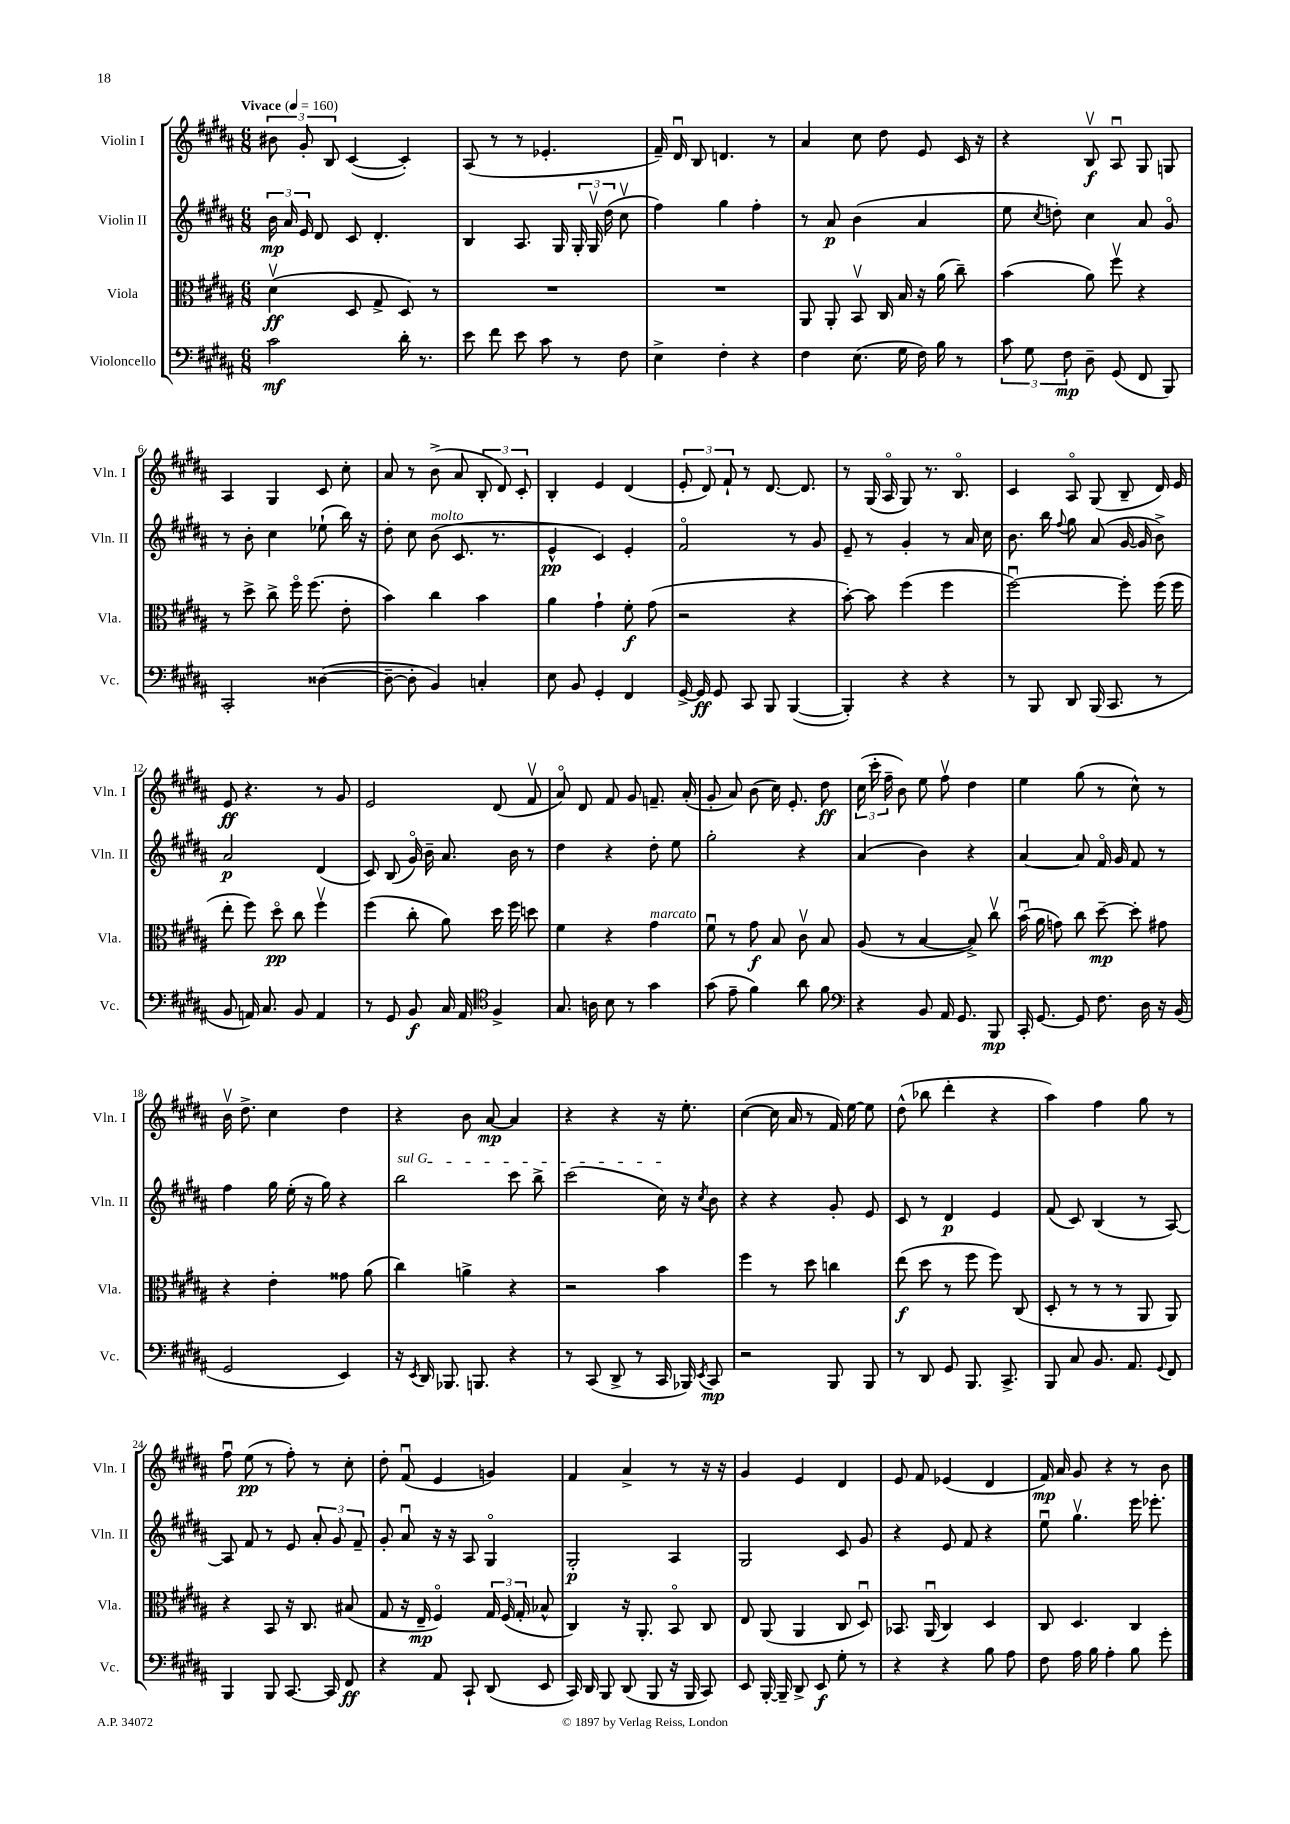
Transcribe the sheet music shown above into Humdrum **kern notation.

**kern	**kern	**kern	**kern
*staff4	*staff3	*staff2	*staff1
*clefF4	*clefC3	*clefG2	*clefG2
*k[f#c#g#d#a#]	*k[f#c#g#d#a#]	*k[f#c#g#d#a#]	*k[f#c#g#d#a#]
*M6/8	*M6/8	*M6/8	*M6/8
*MM160	*MM160	*MM160	*MM160
2c#	(4d#v	24b	12b#
.	.	24a#	.
.	.	24e	12g#'
.	.	8d#	.
.	.	.	12B
.	8D#	8c#	([4c#
.	8G#^	4.d#'	.
16d#'	8D#)	.	4c#'])
8.r	.	.	.
.	8r	.	.
=	=	=	=
8e	2.r	4B	(8A#
8f#	.	.	8r
8e	.	8.A#	8r
8c#	.	.	4.e-'
.	.	16G#	.
8r	.	24G#'	.
.	.	24G#v	.
.	.	(24dd#	.
8F#	.	8cc#v	.
=	=	=	=
4E^	2.r	4ff#)	16f#~)
.	.	.	16d#u
.	.	.	8B
4F#'	.	4gg#	4.d
4r	.	4ff#'	.
.	.	.	8r
=	=	=	=
4F#	8AA#	8r	4a#
.	8AA#'	8a#	.
(8.E	8BBv	(4b	8cc#
.	16C#	.	8dd#
16G#	16B	.	.
16F#)	16r	4a#	8e
16B	(16a#	.	.
8r	8cc#~)	.	16c#
.	.	.	16r
=	=	=	=
12c#	(4b	8ee	4r
12G#	.	.	.
.	.	8qcc#	.
.	.	8dd')	.
12F#	.	.	.
8D#~	8a#)	4cc#	8Bv
(8GG#	8ff#v	.	8A#u
8FF#	4r	8a#	8G#
8BBB)	.	8g#o	8G
=	=	=	=
2CC#'	8r	8r	4A#
.	8dd#^	8b'	.
.	8cc#^	4cc#	4G#
.	16ff#o	.	.
.	(8.ff#	.	.
([4D##	.	(8ee-`	8c#
.	8e'	16bb)	8cc#'
.	.	16r	.
=	=	=	=
8D##~_	4b)	8dd#'	8a#
8D##']	.	8cc#	8r
4BB)	4cc#	(8b	(8b^
.	.	8.c#	8a#
4C'	4b	.	12B'
.	.	8.r	.
.	.	.	12d#)
.	.	.	12c#'
=	=	=	=
8E	4a#	4e^^	4B'
8BB	.	.	.
4GG#'	4g#`	4c#)	4e
4FF#	8f#'	4e'	(4d#
.	(8g#	.	.
=	=	=	=
[16GG#^	2r	2f#o	12e'
16GG#]	.	.	.
.	.	.	12d#)
8GG#	.	.	.
.	.	.	12f#`
8CC#	.	.	8r
8BBB	.	.	[8.d#
([4BBB	4r	8r	.
.	.	.	8.d#]
.	.	8g#	.
=	=	=	=
4BBB'])	[8b')	8e~	8r
.	8b]	8r	(16G#
.	.	.	16A#o
4r	(4ff#	4g#'	8G#)
.	.	.	8.r
4r	4ff#	8r	.
.	.	.	8.Bo
.	.	16a#	.
.	.	16cc#	.
=	=	=	=
8r	[2ff#u)	8.b	4c#
8BBB	.	.	.
.	.	16bb	.
.	.	8qqff#	.
8DD#	.	8gg#	8A#o
(16BBB	.	(8a#	(8G#
8.CC#	.	.	.
.	8ff#']	[16g#	8B~
.	.	16g#]	.
8r	(16ff#	8b^)	16d#)
.	16ff#	.	16e
=	=	=	=
8BB	8ee'	2a#	8e
16AA)	8ff#)	.	4.r
8.C#	.	.	.
.	8dd#o	.	.
8BB	8cc#	.	.
4AA	4ff#v	(4d#	8r
.	.	.	8g#
=	=	=	=
8r	(4ff#	8c#)	2e
8GG#	.	(8B	.
8BB	8cc#'	16g#o)	.
.	.	16b~	.
16C#	8a#)	8.a#	.
16AA#	.	.	.
*clefC4	*	*	*
4F#^	16dd#	.	(8d#
.	16ff#	16b	.
.	8dd	8r	8f#v
=	=	=	=
8.G#	4f#	4dd#	8a#o)
.	.	.	8d#
16A	.	.	.
8B	4r	4r	8f#
8r	.	.	8g#
4g#	4g#	8dd#'	8.f~
.	.	8ee	.
.	.	.	(16a#'
=	=	=	=
(8g#	8f#u	2gg#'	8g#'
8e~	8r	.	8a#)
4f#)	8g#	.	(8b
.	8B	.	16cc#)
.	.	.	8.e'
8a#	8c#v	4r	.
8f#	8B	.	8dd#
=	=	=	=
*clefF4	*	*	*
4r	(8A#	(4a#	(24cc#
.	.	.	24ccc#'
.	.	.	24ff#~
.	8r	.	8b)
8BB	[4B	4b)	8ee
16AA#	.	.	8ff#v
8.GG#	.	.	.
.	8B^])	4r	4dd#
8BBB	8cc#v	.	.
=	=	=	=
16CC#'	(16bu	[4a#	4ee
[8.GG#	16a#	.	.
.	8g)	.	.
8GG#]	8cc#	8a#]	(8gg#
8.F#	[8dd#~	16f#o	8r
.	.	16g#	.
.	8dd#']	8f#	8cc#^^)
16D#	.	.	.
16r	8g#	8r	8r
(16BB	.	.	.
=	=	=	=
2GG#	4r	4ff#	16bv
.	.	.	8.dd#^
.	4e'	16gg#	4cc#
.	.	(16ee'	.
.	.	16r	.
.	.	16gg#)	.
4EE)	8g##	4r	4dd#
.	(8a#	.	.
=	=	=	=
16r	4cc#)	2bb	4r
8qEE	.	.	.
16DD#	.	.	.
8.BBB-	.	.	.
.	4a^	.	8b
8.BBB	.	.	.
.	.	.	[8a#
4r	4r	8ccc#	4a#]
.	.	8bb^	.
=	=	=	=
8r	2r	(2ccc#	4r
(8CC#	.	.	.
8DD#^	.	.	4r
8r	.	.	.
16CC#	4b	16cc#)	16r
16BBB-)	.	16r	8.ee'
8qEE	.	8qcc#	.
8CC#	.	8b	.
=	=	=	=
2r	4ff#	4r	([4cc#
.	8r	4r	16cc#]
.	.	.	16a#
.	8dd#	.	8r
8BBB	4cc	8g#'	16f#)
.	.	.	[16ee
8BBB	.	8e	8ee]
=	=	=	=
8r	(8ee	8c#	(8dd#^^
8DD#	8dd#	8r	8bb-
8GG#	8r	4d#	4ddd#'
8.BBB	8ff#	.	.
.	8ff#)	4e	4r
8.CC#^	.	.	.
.	(8C#	.	.
=	=	=	=
8BBB	8D#'	(8f#	4aa#)
8C#	8r	8c#)	.
8.BB	8r	(4B	4ff#
.	8r	.	.
8.AA#	.	.	.
.	8AA#	8r	8gg#
8qqGG#	.	.	.
8FF#	8AA#)	[8A#)	8r
=	=	=	=
4BBB	4r	8A#]	8ff#u
.	.	8f#	(8ee
8BBB	8BB	8r	8r
[8.CC#	16r	8e	8ff#')
.	8.C#	.	.
.	.	12a#'	8r
16CC#]	.	.	.
.	.	12g#	.
8FF#	(8B#	.	8cc#'
.	.	12f#~	.
=	=	=	=
4r	8G#	8g#'	8dd#'
.	16r	8a#u	(8f#u
.	16E~	.	.
8AA#	4F#o)	16r	4e
.	.	16r	.
8CC#`	.	8A#	.
(8DD#	24G#	4G#o	4g)
.	(24F#	.	.
.	24G#'	.	.
8EE	8B-^^	.	.
=	=	=	=
16CC#)	4C#)	2G#'	4f#
16DD#	.	.	.
8BBB	.	.	.
(8DD#	16r	.	4a#^
.	8.AA#'	.	.
8BBB	.	.	.
16r	8BBo	4A#	8r
16BBB	.	.	.
8CC#)	8C#	.	16r
.	.	.	16r
=	=	=	=
8EE	8E	2G#	4g#
[16BBB'	(8AA#	.	.
16BBB~]	.	.	.
8DD#^	4AA#	.	4e
8EE	.	.	.
8G#'	8C#	8c#	4d#
8r	8D#u)	8g#	.
=	=	=	=
4r	8.BB-	4r	8e
.	.	.	8f#
.	(16AA#u	.	.
4r	4C#)	8e	(4e-
.	.	8f#	.
8B	4D#	4r	4d#
8A#	.	.	.
=	=	=	=
8F#	8C#	8eeu	16f#)
.	.	.	16a#
16A#	4.D#	4.gg#v	8g#
16B	.	.	.
4A#'	.	.	4r
8B	4C#	16eee	8r
.	.	8.eee-'	.
8g#'	.	.	8b
==	==	==	==
*-	*-	*-	*-
